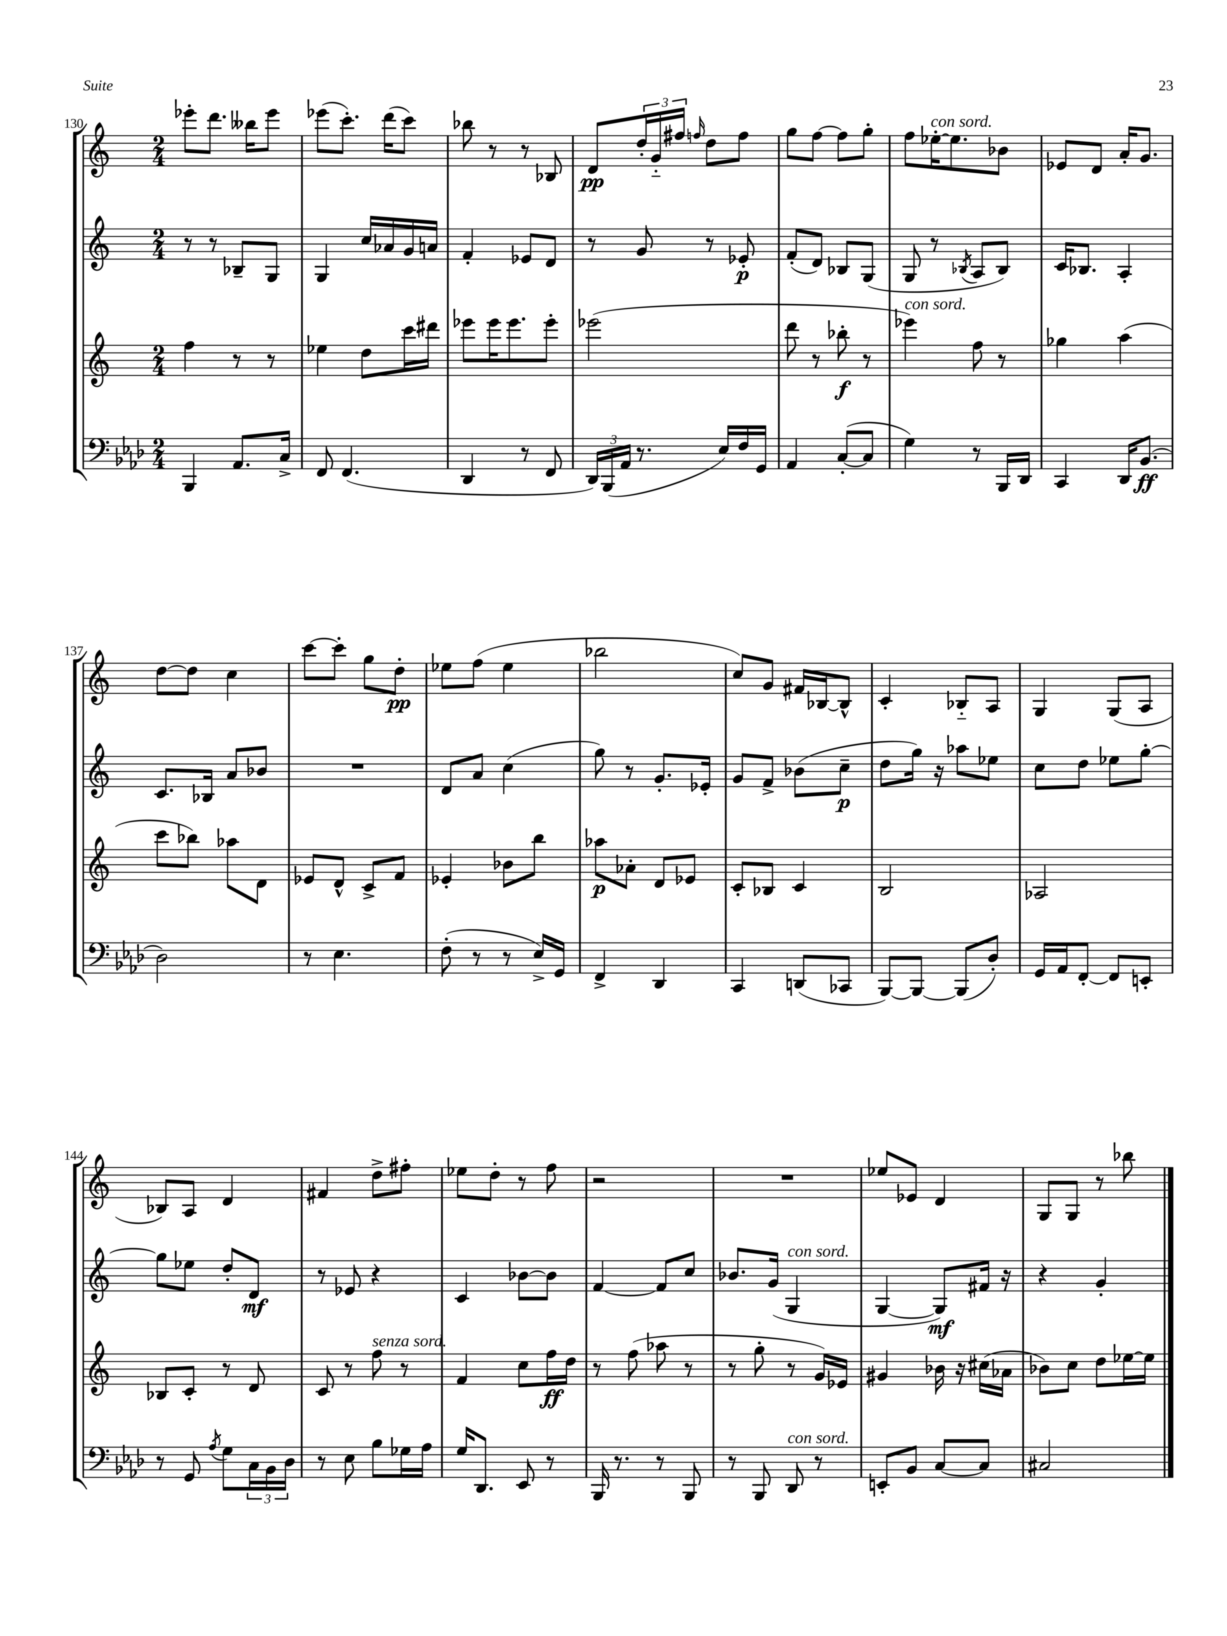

**kern	**dynam	**kern	**dynam	**kern	**dynam	**kern	**dynam
*part4	*part4	*part3	*part3	*part2	*part2	*part1	*part1
*staff4	*staff4	*staff3	*staff3	*staff2	*staff2	*staff1	*staff1
*clefF4	*	*clefG2	*	*clefG2	*	*clefG2	*
*k[b-e-a-d-]	*	*k[]	*	*k[]	*	*k[]	*
*M2/4	*	*M2/4	*	*M2/4	*	*M2/4	*
=130	=130	=130	=130	=130	=130	=130	=130
4BBB-/	.	4ff\	.	8r	.	8eee-X'\L	.
.	.	.	.	8r	.	8.ddd\J	.
8.AA-/L	.	8r	.	8B-X~/L	.	.	.
.	.	.	.	.	.	16bb--X\KL	.
.	.	8r	.	8G/J	.	8eee-\J	.
16C^/Jk	.	.	.	.	.	.	.
=131	=131	=131	=131	=131	=131	=131	=131
8FF/	.	4ee-X\	.	4G/	.	(8eee-X\L	.
(4.FF/	.	.	.	.	.	8.ccc'\J)	.
.	.	8dd\L	.	16cc/LL	.	.	.
.	.	.	.	16a-X/	.	(16ddd\KL	.
.	.	16ccc\L	.	16g/	.	8ccc\J)	.
.	.	16ddd#X\JJ	.	16an/JJ	.	.	.
=132	=132	=132	=132	=132	=132	=132	=132
4DD-/	.	8eee-X\L	.	4f'/	.	8bb-X\	.
.	.	16eee-\K	.	.	.	8r	.
.	.	8.eee-\	.	.	.	.	.
8r	.	.	.	8e-X/L	.	8r	.
8FF/	.	8eee-'\J	.	8d/J	.	8B-X/	.
=133	=133	=133	=133	=133	=133	=133	=133
24DD-/LL)	.	(2eee-X\	.	8r	.	8d/L	pp
(24BBB-/	.	.	.	.	.	.	.
24AA-/JJ	.	.	.	.	.	.	.
8.r	.	.	.	8g/	.	24dd'/L	.
.	.	.	.	.	.	24g/	.
.	.	.	.	.	.	24ff#X/JJ	.
.	.	.	.	.	.	16qqffn/	.
.	.	.	.	8r	.	8dd\L	.
16E-/LL)	.	.	.	.	.	.	.
16F/	.	.	.	8e-X'/	p	8ff\J	.
16GG/JJ	.	.	.	.	.	.	.
=134	=134	=134	=134	=134	=134	=134	=134
4AA-/	.	8ddd\	.	(8f'/L	.	8gg\L	.
.	.	8r	.	8d/J)	.	[8ff\J	.
([8C'/L	.	8bb-X'\	f	8B-X/L	.	8ff\L]	.
8C/J]	.	8r	.	(8G/J	.	8gg'\J	.
=135	=135	=135	=135	=135	=135	=135	=135
!	!	!LO:TX:a:i:t=con sord.	!	!	!	!	!
4G\)	.	4eee-X\)	.	8G/	.	8ff\L	.
!	!	!	!	!	!	!LO:TX:a:i:t=con sord.	!
.	.	.	.	8r	.	[16ee-X'\K	.
.	.	.	.	.	.	8.ee-\]	.
.	.	.	.	8qB-X/	.	.	.
8r	.	8ff\	.	8A/L	.	.	.
16BBB-/LL	.	8r	.	8B-/J)	.	8b-X\J	.
16DD-/JJ	.	.	.	.	.	.	.
=136	=136	=136	=136	=136	=136	=136	=136
4CC/	.	4gg-X\	.	16c/KL	.	8e-X/L	.
.	.	.	.	8.B-X/J	.	.	.
.	.	.	.	.	.	8d/J	.
16DD-/KL	.	(4aa\	.	4A'/	.	16a'/KL	.
(8.BB-/J	ff	.	.	.	.	8.g/J	.
!!LO:LB:g=z
=137	=137	=137	=137	=137	=137	=137	=137
2D-\)	.	8ccc\L	.	8.c/L	.	[8dd\L	.
.	.	8bb-X\J)	.	.	.	8dd\J]	.
.	.	.	.	16B-X/Jk	.	.	.
.	.	8aa-X\L	.	8a/L	.	4cc\	.
.	.	8d\J	.	8b-X/J	.	.	.
=138	=138	=138	=138	=138	=138	=138	=138
8r	.	8e-X/L	.	2r	.	[8ccc\L	.
4.E-\	.	8d^^/J	.	.	.	8ccc'\J]	.
.	.	8c^/L	.	.	.	8gg\L	.
.	.	8f/J	.	.	.	8dd'\J	pp
=139	=139	=139	=139	=139	=139	=139	=139
(8F'\	.	4e-X'/	.	8d/L	.	8ee-X\L	.
8r	.	.	.	8a/J	.	(8ff\J	.
8r	.	8b-X\L	.	(4cc\	.	4ee-\	.
16E-^/LL)	.	8bb\J	.	.	.	.	.
16GG/JJ	.	.	.	.	.	.	.
=140	=140	=140	=140	=140	=140	=140	=140
4FF^/	.	8aa-X\L	p	8gg\)	.	2bb-X\	.
.	.	8a-X'\J	.	8r	.	.	.
4DD-/	.	8d/L	.	8.g'/L	.	.	.
.	.	8e-X/J	.	.	.	.	.
.	.	.	.	16e-X'/Jk	.	.	.
=141	=141	=141	=141	=141	=141	=141	=141
4CC/	.	8c'/L	.	8g/L	.	8cc/L)	.
.	.	8B-X/J	.	8f^/J	.	8g/J	.
(8DDn/L	.	4c/	.	(8b-X\L	.	16f#X/LL	.
.	.	.	.	.	.	[16B-X/J	.
8CC-X/J	.	.	.	8cc~\J	p	8B-^^/J]	.
=142	=142	=142	=142	=142	=142	=142	=142
[8BBB-/L)	.	2B/	.	8dd\L	.	4c'/	.
8BBB-/J_	.	.	.	16gg\Jk)	.	.	.
.	.	.	.	16r	.	.	.
(8BBB-/L]	.	.	.	8aa-X\L	.	8B-X/L	.
8D-'/J)	.	.	.	8ee-X\J	.	8A/J	.
=143	=143	=143	=143	=143	=143	=143	=143
16GG/LL	.	2A-X/	.	8cc\L	.	4G/	.
16AA-/J	.	.	.	.	.	.	.
[8FF'/J	.	.	.	8dd\J	.	.	.
8FF/L]	.	.	.	8ee-X\L	.	(8G/L	.
8EEn'/J	.	.	.	[8gg'\J	.	8A/J	.
!!LO:LB:g=z
=144	=144	=144	=144	=144	=144	=144	=144
8r	.	8B-X/L	.	8gg\L]	.	8B-X/L)	.
8GG/	.	8c'/J	.	8ee-X\J	.	8A/J	.
8qA-/	.	.	.	.	.	.	.
8G\L	.	8r	.	8dd'/L	.	4d/	.
24C\L	.	8d/	.	8d/J	mf	.	.
24BB-\	.	.	.	.	.	.	.
24D-\JJ	.	.	.	.	.	.	.
=145	=145	=145	=145	=145	=145	=145	=145
8r	.	8c/	.	8r	.	4f#X/	.
8E-\	.	8r	.	8e-X/	.	.	.
!	!	!LO:TX:a:i:t=senza sord.	!	!	!	!	!
8B-\L	.	8ff\	.	4r	.	8dd^\L	.
16G-X\L	.	8r	.	.	.	8ff#X'\J	.
16A-\JJ	.	.	.	.	.	.	.
=146	=146	=146	=146	=146	=146	=146	=146
16G/KL	.	4f/	.	4c/	.	8ee-X\L	.
8.DD-/J	.	.	.	.	.	.	.
.	.	.	.	.	.	8dd'\J	.
8EE-/	.	8cc\L	.	[8b-X\L	.	8r	.
8r	.	16ff\L	ff	8b-\J]	.	8ff\	.
.	.	16dd\JJ	.	.	.	.	.
=147	=147	=147	=147	=147	=147	=147	=147
16BBB-/	.	8r	.	[4f/	.	2r	.
8.r	.	.	.	.	.	.	.
.	.	(8ff\	.	.	.	.	.
8r	.	8aa-X\	.	8f/L]	.	.	.
8BBB-/	.	8r	.	8cc/J	.	.	.
=148	=148	=148	=148	=148	=148	=148	=148
8r	.	8r	.	8.b-X/L	.	2r	.
8BBB-/	.	8gg'\	.	.	.	.	.
.	.	.	.	(16g/Jk	.	.	.
!	!	!	!	!LO:TX:a:i:t=con sord.	!	!	!
!LO:TX:a:i:t=con sord.	!	!	!	!	!	!	!
8DD-/	.	8r	.	4G/	.	.	.
8r	.	16g/LL)	.	.	.	.	.
.	.	16e-X/JJ	.	.	.	.	.
=149	=149	=149	=149	=149	=149	=149	=149
8EEn'/L	.	4g#X/	.	[4G/	.	8ee-X/L	.
8BB-/J	.	.	.	.	.	8e-X/J	.
[8C/L	.	16b-X\	.	8G/L])	mf	4d/	.
.	.	16r	.	.	.	.	.
8C/J]	.	(16cc#X\LL	.	16f#X/Jk	.	.	.
.	.	16a-X\JJ	.	16r	.	.	.
=150	=150	=150	=150	=150	=150	=150	=150
2C#X/	.	8b-X\L)	.	4r	.	8G/L	.
.	.	8cc\J	.	.	.	8G/J	.
.	.	8dd\L	.	4g'/	.	8r	.
.	.	[16ee-X\L	.	.	.	8bb-X\	.
.	.	16ee-\JJ]	.	.	.	.	.
==	==	==	==	==	==	==	==
*-	*-	*-	*-	*-	*-	*-	*-
